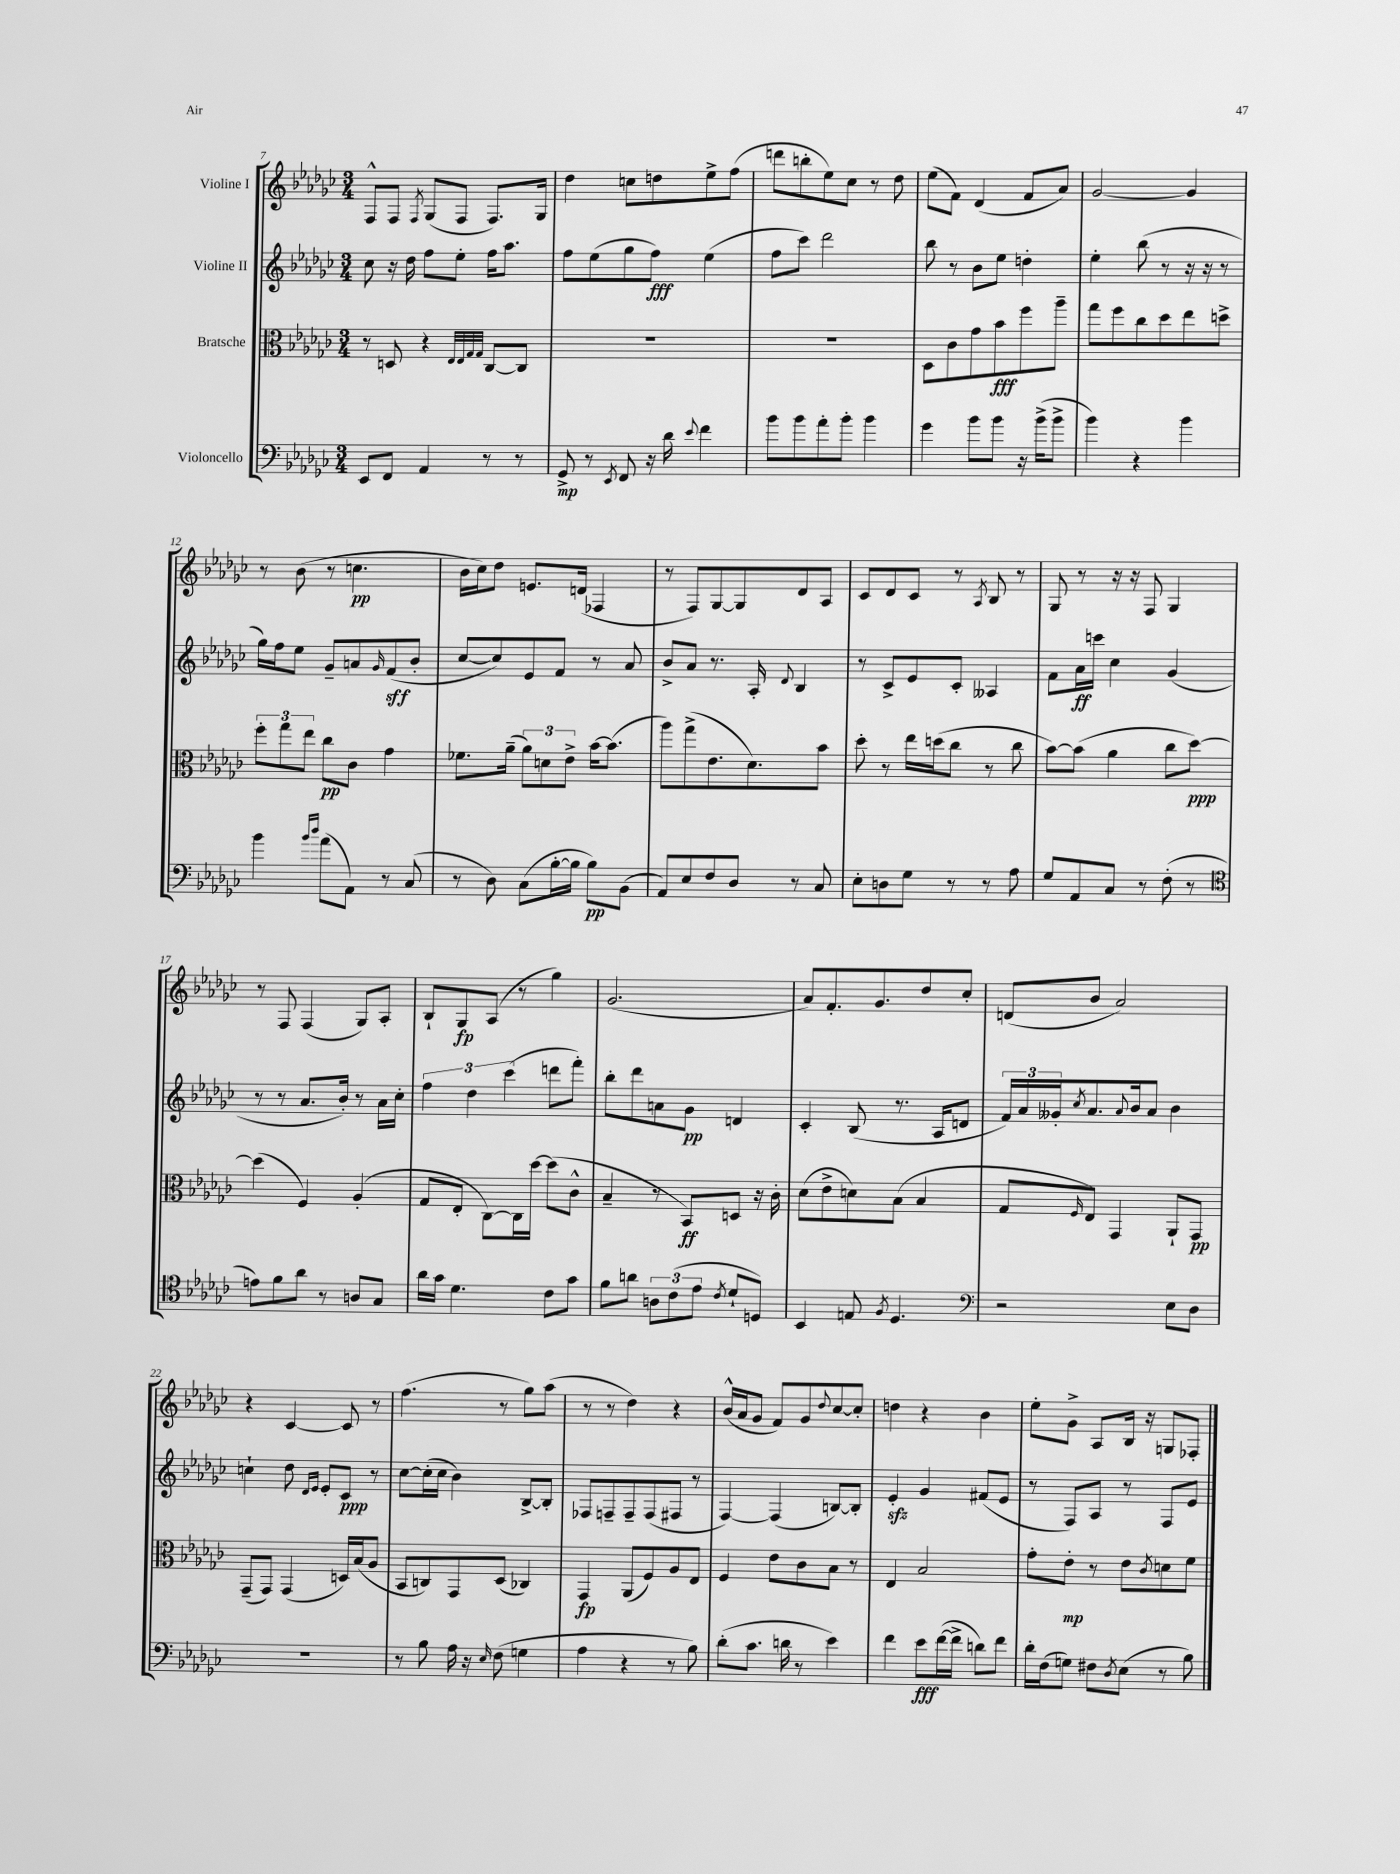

**kern	**dynam	**kern	**dynam	**kern	**dynam	**kern	**dynam
*part4	*part4	*part3	*part3	*part2	*part2	*part1	*part1
*staff4	*staff4	*staff3	*staff3	*staff2	*staff2	*staff1	*staff1
*I"Violoncello	*	*I"Bratsche	*	*I"Violine II	*	*I"Violine I	*
*clefF4	*	*clefC3	*	*clefG2	*	*clefG2	*
*k[b-e-a-d-g-c-]	*	*k[b-e-a-d-g-c-]	*	*k[b-e-a-d-g-c-]	*	*k[b-e-a-d-g-c-]	*
*M3/4	*	*M3/4	*	*M3/4	*	*M3/4	*
=7	=7	=7	=7	=7	=7	=7	=7
8EE-/L	.	8r	.	8cc-\	.	8F^^/L	.
8FF/J	.	8Dn/	.	16r	.	8F/J	.
.	.	.	.	16dd-\	.	.	.
.	.	.	.	.	.	8qF/	.
4AA-/	.	4r	.	8ff\L	.	(8G-/L	.
.	.	.	.	8ee-'\J	.	8F/J	.
.	.	32qqE-/LLL	.	.	.	.	.
.	.	32qqE-/	.	.	.	.	.
.	.	32qqG-/	.	.	.	.	.
.	.	32qqG-/JJJ	.	.	.	.	.
8r	.	[8C-/L	.	16ff\KL	.	8.F/L)	.
.	.	.	.	8.aa-\J	.	.	.
8r	.	8C-/J]	.	.	.	.	.
.	.	.	.	.	.	16G-/Jk	.
=8	=8	=8	=8	=8	=8	=8	=8
8GG-^/	mp	2.r	.	8ff\L	.	4dd-\	.
8r	.	.	.	(8ee-\	.	.	.
8qEE-/	.	.	.	.	.	.	.
8FF/	.	.	.	8gg-\	.	8ccn\L	.
16r	.	.	.	8ff\J)	fff	8ddn\	.
16d-\	.	.	.	.	.	.	.
8qqe-/	.	.	.	.	.	.	.
4f\	.	.	.	(4ee-\	.	8ee-^\	.
.	.	.	.	.	.	(8ff\J	.
=9	=9	=9	=9	=9	=9	=9	=9
8b-\L	.	2.r	.	8ff\L	.	8dddn\L	.
8b-\	.	.	.	8ccc-\J)	.	8bbn'\	.
8a-'\	.	.	.	2ddd-\	.	8ee-\)	.
8b-'\J	.	.	.	.	.	8cc-\J	.
4b-\	.	.	.	.	.	8r	.
.	.	.	.	.	.	8dd-\	.
=10	=10	=10	=10	=10	=10	=10	=10
4g-\	.	8D-\L	.	8bb-\	.	(8ee-\L	.
.	.	8c-\	.	8r	.	8f\J)	.
8b-\L	.	8g-\	.	8b-\L	.	(4d-/	.
8b-\J	.	8b-\	fff	8ee-\J	.	.	.
16r	.	8ff\	.	4ddn'\	.	8f/L	.
(16b-^\KL	.	.	.	.	.	.	.
8b-^\J	.	8aa-~\J	.	.	.	8a-/J)	.
=11	=11	=11	=11	=11	=11	=11	=11
4b-\)	.	8gg-\L	.	4ee-'\	.	[2g-/	.
.	.	8ff\	.	.	.	.	.
4r	.	8cc-\	.	(8bb-\	.	.	.
.	.	8dd-\	.	8r	.	.	.
4b-\	.	8ee-\	.	16r	.	4g-/]	.
.	.	.	.	16r	.	.	.
.	.	8ddn^\J	.	8r	.	.	.
!!LO:LB:g=z
=12	=12	=12	=12	=12	=12	=12	=12
4b-\	.	12ff'\L	.	16gg-\LL)	.	8r	.
.	.	.	.	16ff\J	.	.	.
.	.	12gg-\	.	.	.	.	.
.	.	.	.	8ee-\J	.	(8b-\	.
.	.	12ee-\J	.	.	.	.	.
16qqb-/LL	.	.	.	.	.	.	.
16qqdd-/JJ	.	.	.	.	.	.	.
(8a-\L	.	8cc-\L	pp	8g-~/L	.	8r	.
8AA-\J)	.	8c-\J	.	8an/	.	4.ccn\	pp
.	.	.	.	16qqg-/	.	.	.
8r	.	4g-\	.	(8f/	sff	.	.
(8C-/	.	.	.	8b-'/J	.	.	.
=13	=13	=13	=13	=13	=13	=13	=13
8r	.	8.f-X\L	.	[8cc-/L	.	16b-\LL	.
.	.	.	.	.	.	16cc-\J)	.
8D-\)	.	.	.	8cc-/])	.	8dd-\J	.
.	.	(16a-~\Jk	.	.	.	.	.
(8C-\L	.	12a-\L)	.	8e-/	.	8.en/L	.
.	.	12dn\	.	.	.	.	.
[16B-'\L	.	.	.	8f/J	.	.	.
.	.	12e-^\J	.	.	.	.	.
16B-\JJ]	.	.	.	.	.	(16dn/Jk	.
8B-\L)	pp	[16b-\KL	.	8r	.	4F-X/	.
.	.	(8.b-\J]	.	.	.	.	.
(8BB-\J	.	.	.	8a-/	.	.	.
=14	=14	=14	=14	=14	=14	=14	=14
8AA-/L)	.	8aa-\L)	.	8b-^/L	.	8r	.
8E-/	.	(8gg-^\	.	8a-/J	.	8F/L)	.
8F/	.	8.e-\	.	8.r	.	[8G-/	.
8D-/J	.	.	.	.	.	8G-/]	.
.	.	8.d-\)	.	16A-'/	.	.	.
.	.	.	.	8qqd-/	.	.	.
8r	.	.	.	4B-/	.	8d-/	.
8C-/	.	8b-\J	.	.	.	8A-/J	.
=15	=15	=15	=15	=15	=15	=15	=15
8E-'\L	.	8dd-'\	.	8r	.	8c-/L	.
8Dn\	.	8r	.	8c-^/L	.	8d-/	.
8G-\J	.	16ee-\LL	.	8e-/	.	8c-/J	.
.	.	(16ddn\J	.	.	.	.	.
8r	.	8cc-\J	.	8c-'/J	.	8r	.
.	.	.	.	.	.	8qA-/	.
8r	.	8r	.	4A--X/	.	8B-/	.
8A-\	.	8cc-\	.	.	.	8r	.
=16	=16	=16	=16	=16	=16	=16	=16
8G-/L	.	[8b-\L)	.	8f\L	.	8G-/	.
8AA-/	.	(8b-\J]	.	16a-\L	ff	8r	.
.	.	.	.	16cccn\JJ	.	.	.
8C-/J	.	4a-\	.	4cc-\	.	16r	.
.	.	.	.	.	.	16r	.
8r	.	.	.	.	.	8F/	.
(8F'\	.	8cc-\L	.	(4g-/	.	4G-/	.
8r	.	[8dd-\J)	ppp	.	.	.	.
!!LO:LB:g=z
=17	=17	=17	=17	=17	=17	=17	=17
*clefC4	*	*	*	*	*	*	*
8en\L)	.	(4dd-\]	.	8r	.	8r	.
8f\	.	.	.	8r	.	8F/	.
8a-\J	.	4F/)	.	8.a-/L	.	(4F/	.
8r	.	.	.	.	.	.	.
.	.	.	.	16b-'/Jk)	.	.	.
8An/L	.	(4A-'/	.	8r	.	8G-/L)	.
8G-/J	.	.	.	16a-\LL	.	8A-'/J	.
.	.	.	.	16cc-'\JJ	.	.	.
=18	=18	=18	=18	=18	=18	=18	=18
16a-\LL	.	8G-/L	.	6ff\	.	8B-`/L	.
16g-\JJ	.	.	.	.	.	.	.
4.d-\	.	8E-'/J	.	.	.	8G-/	fp
.	.	.	.	6dd-\	.	.	.
.	.	[8C-\L)	.	.	.	(8A-/J	.
.	.	.	.	(6ccc-\	.	.	.
.	.	16C-\L]	.	.	.	8r	.
.	.	[16dd-\JJ	.	.	.	.	.
8c-\L	.	(8dd-\L]	.	8dddn\L	.	4gg-\)	.
8g-\J	.	8c-^^\J	.	8fff'\J)	.	.	.
=19	=19	=19	=19	=19	=19	=19	=19
8f\L	.	4B-~/	.	8bb-'\L	.	(2.g-/	.
8an\J	.	.	.	8ddd-\	.	.	.
12An\L	.	8r	.	8an\	.	.	.
(12c-\	.	.	.	.	.	.	.
.	.	8BB-/L)	ff	8g-\J	pp	.	.
12e-\J	.	.	.	.	.	.	.
8qc-/	.	.	.	.	.	.	.
8d-`/L	.	8Dn/J	.	4dn/	.	.	.
8Dn/J)	.	16r	.	.	.	.	.
.	.	16c-'\	.	.	.	.	.
=20	=20	=20	=20	=20	=20	=20	=20
4BB-/	.	(8d-\L	.	4c-'/	.	8a-/L)	.
.	.	8e-^\	.	.	.	8.f'/	.
8En/	.	8dn\)	.	(8B-/	.	.	.
.	.	.	.	.	.	8.g-/	.
8qF/	.	.	.	.	.	.	.
4.D-/	.	(8B-\J	.	8.r	.	.	.
.	.	4B-/	.	.	.	8dd-/	.
.	.	.	.	16A-/KL	.	.	.
.	.	.	.	8dn/J	.	8cc-'/J	.
=21	=21	=21	=21	=21	=21	=21	=21
*clefF4	*	*	*	*	*	*	*
2r	.	8G-/L	.	24f/LL)	.	(8dn/L	.
.	.	.	.	24a-/	.	.	.
.	.	.	.	24g--X'/J	.	.	.
.	.	16qqF/	.	8qcc-/	.	.	.
.	.	8E-/J)	.	8.a-/	.	8b-/J	.
.	.	4GG-/	.	.	.	2a-/)	.
.	.	.	.	8qqa-/	.	.	.
.	.	.	.	16b-/k	.	.	.
.	.	.	.	8a-/J	.	.	.
8E-\L	.	8AA-`/L	.	4b-\	.	.	.
8D-\J	.	8GG-/J	pp	.	.	.	.
!!LO:LB:g=z
=22	=22	=22	=22	=22	=22	=22	=22
2.r	.	(8GG-~/L	.	4ccn`\	.	4r	.
.	.	8GG-/J)	.	.	.	.	.
.	.	(4GG-/	.	8dd-\	.	[4c-/	.
.	.	.	.	16qqd-/LL	.	.	.
.	.	.	.	16qqe-/JJ	.	.	.
.	.	.	.	8e-'/L	.	.	.
.	.	16Dn/LL)	.	8c-/J	ppp	8c-/]	.
.	.	(16B-/J	.	.	.	.	.
.	.	8A-/J	.	8r	.	8r	.
=23	=23	=23	=23	=23	=23	=23	=23
8r	.	8BB-/L	.	[8cc-\L	.	(4.ff\	.
8B-\	.	8Cn/)	.	(16cc-'\L]	.	.	.
.	.	.	.	16cc-\JJ	.	.	.
16A-\	.	8GG-/	.	4b-\)	.	.	.
16r	.	.	.	.	.	.	.
16qqE-/	.	.	.	.	.	.	.
(8F\	.	(8D-/J	.	.	.	8r	.
4Gn\	.	4C-X/)	.	[8B-^/L	.	8gg-\L)	.
.	.	.	.	8B-'/J]	.	(8aa-\J	.
=24	=24	=24	=24	=24	=24	=24	=24
4A-\	.	4GG-/	fp	8F-X/L	.	8r	.
.	.	.	.	8Fn~/	.	8r	.
4r	.	(8AA-/L	.	8F~/	.	4dd-\)	.
.	.	8F/)	.	(8F/	.	.	.
8r	.	8A-/	.	8F#X/J	.	4r	.
8B-\)	.	8E-/J	.	8r	.	.	.
=25	=25	=25	=25	=25	=25	=25	=25
(8d-'\L	.	4F/	.	[4F/)	.	(16b-^^/LL	.
.	.	.	.	.	.	16a-/J	.
8.c-\J	.	.	.	.	.	8g-/J	.
.	.	8e-\L	.	(4F/]	.	8f/L)	.
16dn\	.	.	.	.	.	.	.
8r	.	8c-\	.	.	.	8g-/	.
.	.	.	.	.	.	8qqdd-/	.
4e-\)	.	8B-\J	.	[8Bn/L)	.	[8cc-/	.
.	.	8r	.	8B'/J]	.	8cc-'/J]	.
=26	=26	=26	=26	=26	=26	=26	=26
4f\	.	4E-/	.	4e-zz'/	.	4ddn\	.
8e-\L	fff	2B-/	.	4g-/	.	4r	.
([16f\L	.	.	.	.	.	.	.
16f^\JJ]	.	.	.	.	.	.	.
8dn\L)	.	.	.	(8f#X/L	.	4b-\	.
8f\J	.	.	.	8e-/J	.	.	.
=27	=27	=27	=27	=27	=27	=27	=27
16d-'\LL	.	8g-'\L	.	8r	.	8ee-'\L	.
(16F\J	.	.	.	.	.	.	.
8Gn\J)	.	8e-'\J	mp	8F/L)	.	8g-^\J	.
8F#X\L	.	8r	.	8A-/J	.	8A-/L	.
8qD-/	.	.	.	.	.	.	.
(8E-\J	.	8e-\L	.	8r	.	16B-/Jk	.
.	.	.	.	.	.	16r	.
.	.	8qc-/	.	.	.	.	.
8r	.	8dn\	.	8F/L	.	8Gn/L	.
8B-\)	.	8f\J	.	8e-/J	.	8F-X'/J	.
==	==	==	==	==	==	==	==
*-	*-	*-	*-	*-	*-	*-	*-
